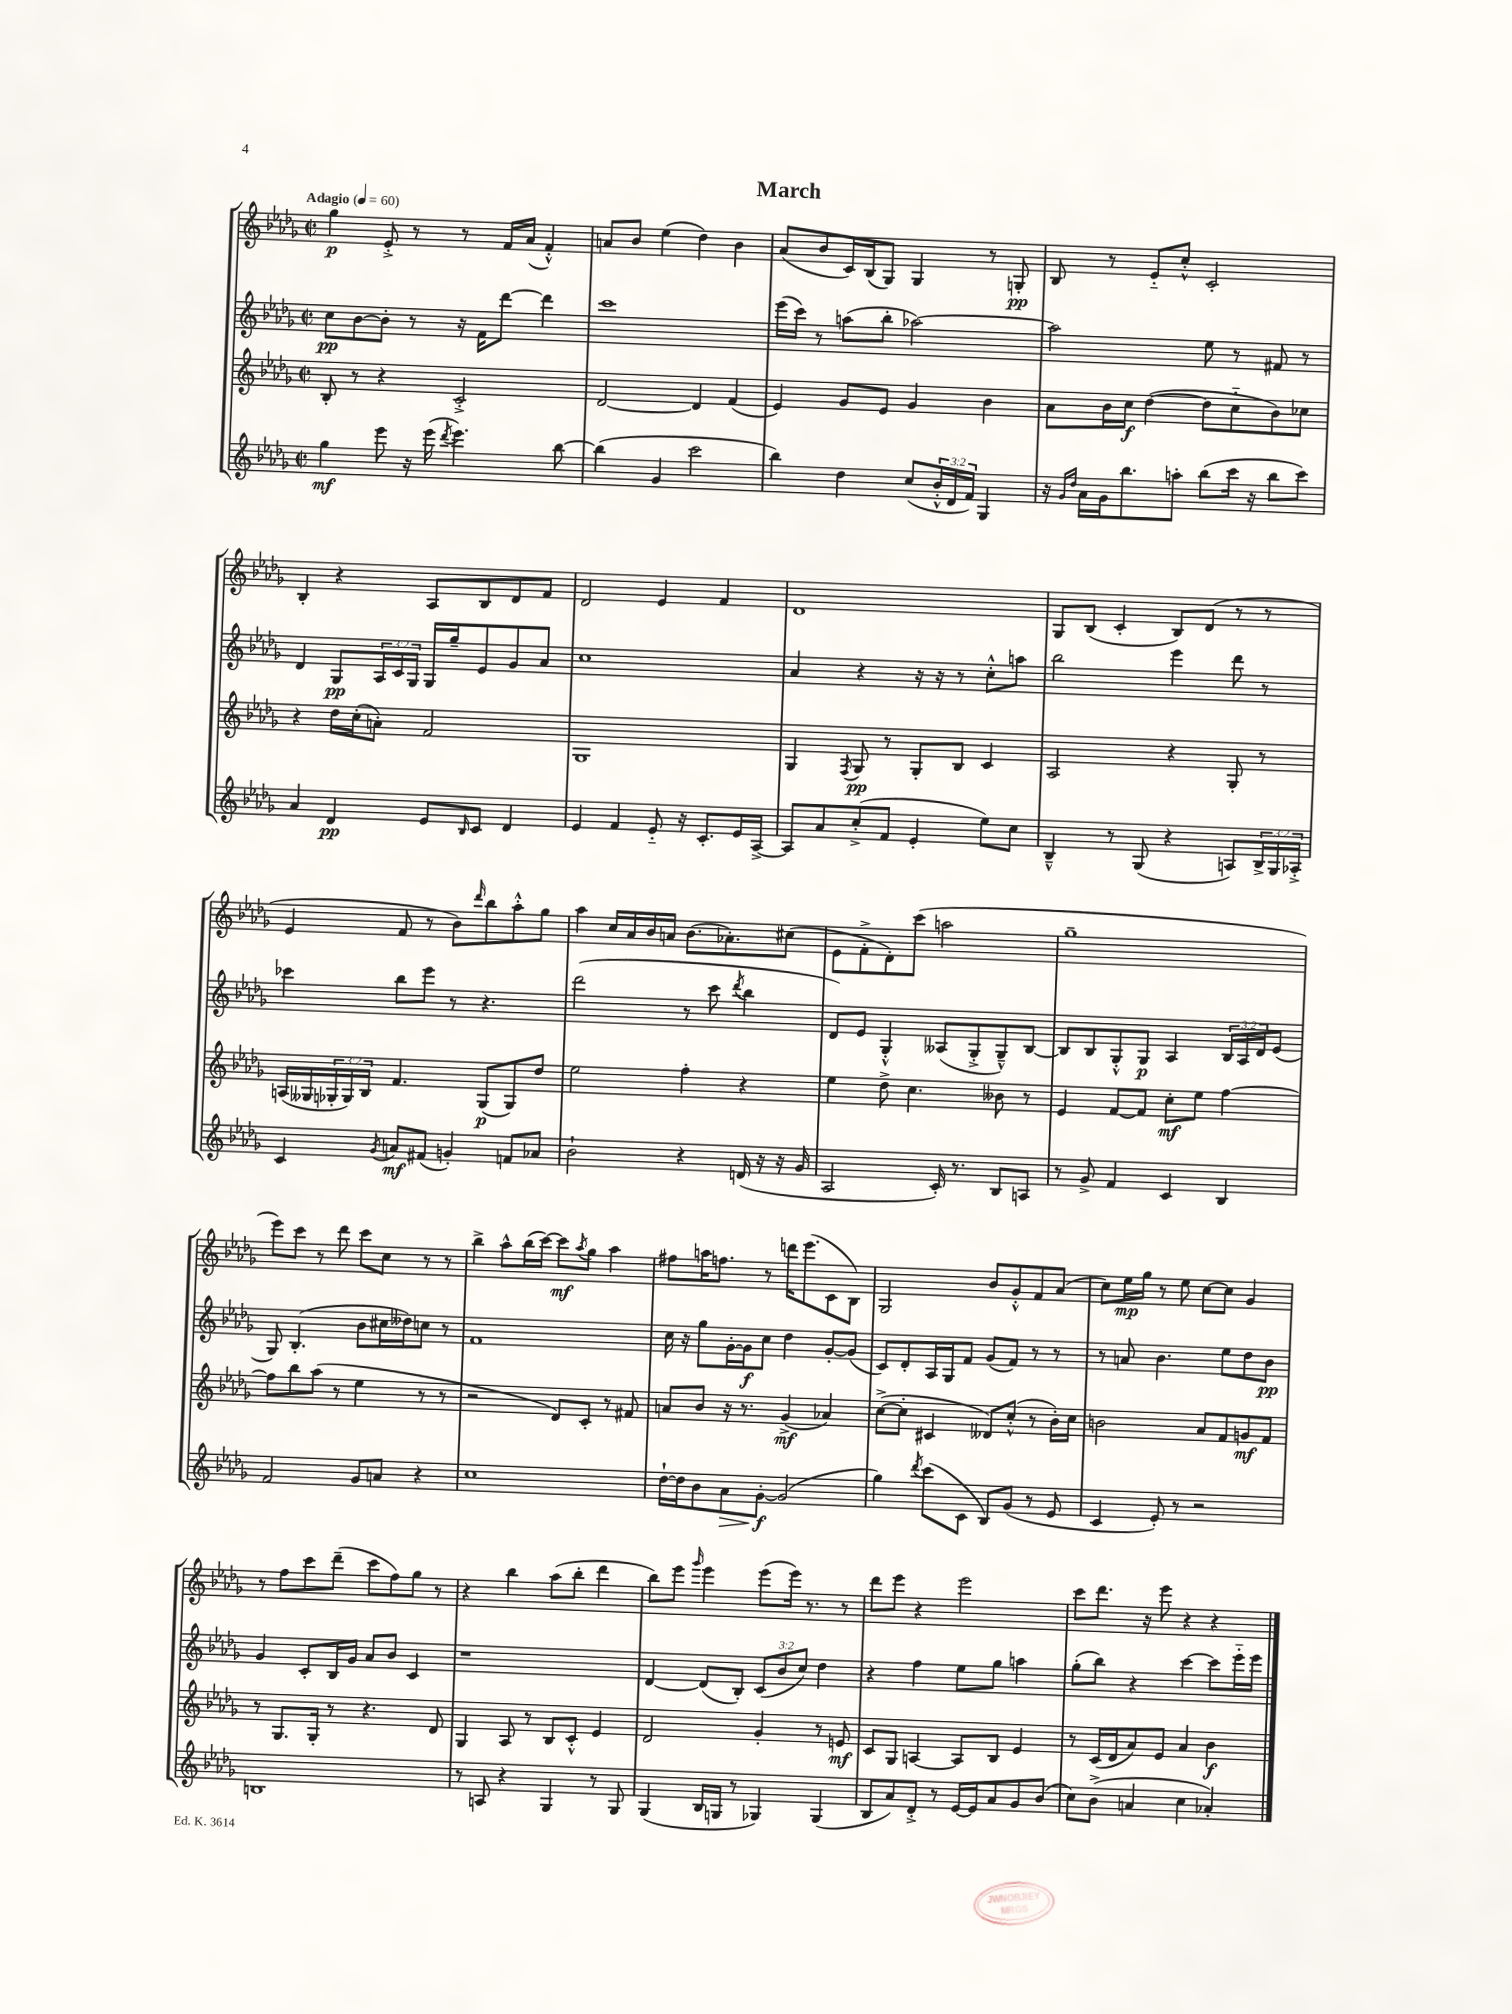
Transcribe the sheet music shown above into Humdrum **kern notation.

**kern	**dynam	**kern	**dynam	**kern	**dynam	**kern	**dynam
*part4	*part4	*part3	*part3	*part2	*part2	*part1	*part1
*staff4	*staff4	*staff3	*staff3	*staff2	*staff2	*staff1	*staff1
*clefG2	*	*clefG2	*	*clefG2	*	*clefG2	*
*k[b-e-a-d-g-]	*	*k[b-e-a-d-g-]	*	*k[b-e-a-d-g-]	*	*k[b-e-a-d-g-]	*
*M2/2	*	*M2/2	*	*M2/2	*	*M2/2	*
*met(c|)	*	*met(c|)	*	*met(c|)	*	*met(c|)	*
*MM60	*	*MM60	*	*MM60	*	*MM60	*
=1	=1	=1	=1	=1	=1	=1	=1
!	!	!	!	!	!	!LO:TX:a:B:t=Adagio	!
4gg-\	mf	8B-'/	.	8cc\L	pp	4gg-\	p
.	.	8r	.	[8b-\	.	.	.
8eee-\	.	4r	.	8b-'\J]	.	8e-'^/	.
16r	.	.	.	8r	.	8r	.
(16eee-\	.	.	.	.	.	.	.
8qddd-/	.	.	.	.	.	.	.
4.eee-\)	.	2c'^/	.	16r	.	8r	.
.	.	.	.	16f\KL	.	.	.
.	.	.	.	[8ddd-\J	.	16f/LL	.
.	.	.	.	.	.	(16a-/JJ	.
.	.	.	.	4ddd-\]	.	4f'^^/)	.
[8bb-\	.	.	.	.	.	.	.
=2	=2	=2	=2	=2	=2	=2	=2
(4bb-\]	.	[2d-/	.	1ccc	.	8an/L	.
.	.	.	.	.	.	8b-/J	.
4g-/	.	.	.	.	.	(4ee-\	.
2ccc\	.	4d-/]	.	.	.	4dd-\)	.
.	.	(4f/	.	.	.	4b-\	.
=3	=3	=3	=3	=3	=3	=3	=3
4bb-\)	.	4e-/)	.	(16eee-\LL	.	(8a-/L	.
.	.	.	.	16ccc\JJ)	.	.	.
.	.	.	.	8r	.	8b-/	.
4dd-\	.	8g-/L	.	(8aan\L	.	16c/L)	.
.	.	.	.	.	.	(16B-/J	.
.	.	8e-/J	.	8bb-'\J	.	8G-/J)	.
(8cc/L	.	4g-/	.	[2aa-X\)	.	4G-/	.
24b-'^^/L	.	.	.	.	.	.	.
24d-/	.	.	.	.	.	.	.
24f/JJ)	.	.	.	.	.	.	.
4G-/	.	4b-\	.	.	.	8r	.
.	.	.	.	.	.	8Gn'/	pp
=4	=4	=4	=4	=4	=4	=4	=4
16r	.	8a-\L	.	2aa-\]	.	8B-/	.
16qqg-/LL	.	.	.	.	.	.	.
16qqdd-/JJ	.	.	.	.	.	.	.
16a-\LL	.	.	.	.	.	.	.
16g-\J	.	16b-\L	.	.	.	8r	.
8.bb-\	.	16cc\JJ	f	.	.	.	.
.	.	([4dd-\	.	.	.	8e-/L	.
8aan'\J	.	.	.	.	.	8cc'^^/J	.
(8bb-\L	.	8dd-\L]	.	8ee-\	.	2c'/	.
16ccc\Jk	.	8cc\	.	8r	.	.	.
16r	.	.	.	.	.	.	.
8bb-\L	.	8b-\)	.	8f#X/	.	.	.
8ccc\J)	.	8cc-X\J	.	8r	.	.	.
!!LO:LB:g=z
=5	=5	=5	=5	=5	=5	=5	=5
4a-/	.	4r	.	4d-/	.	4B-'/	.
4d-/	pp	16dd-\LL	.	8G-/L	pp	4r	.
.	.	(16cc'\J	.	.	.	.	.
.	.	8an'\J)	.	24A-/L	.	.	.
.	.	.	.	24c/	.	.	.
.	.	.	.	24G-/JJ	.	.	.
8e-/L	.	2f/	.	16G-/LL	.	8A-/L	.
.	.	.	.	16gg-~/J	.	.	.
16qqB-/	.	.	.	.	.	.	.
8c/J	.	.	.	8e-/	.	8B-/	.
4d-/	.	.	.	8g-/	.	8d-/	.
.	.	.	.	8a-/J	.	8f/J	.
=6	=6	=6	=6	=6	=6	=6	=6
4e-/	.	1G-	.	1cc	.	2d-/	.
4f/	.	.	.	.	.	.	.
8e-/	.	.	.	.	.	4e-/	.
16r	.	.	.	.	.	.	.
8.c'/L	.	.	.	.	.	.	.
.	.	.	.	.	.	4f/	.
16e-/L	.	.	.	.	.	.	.
[16A-^/JJ	.	.	.	.	.	.	.
=7	=7	=7	=7	=7	=7	=7	=7
8A-/L]	.	4G-/	.	4a-/	.	1d-	.
8a-/	.	.	.	.	.	.	.
.	.	8qF/	.	.	.	.	.
(8cc'^/	.	8G-/	pp	4r	.	.	.
8f/J	.	8r	.	.	.	.	.
4e-'/	.	8G-'/L	.	16r	.	.	.
.	.	.	.	16r	.	.	.
.	.	8B-/J	.	8r	.	.	.
8ee-\L)	.	4c/	.	8cc'^^\L	.	.	.
8cc\J	.	.	.	8aan\J	.	.	.
=8	=8	=8	=8	=8	=8	=8	=8
4B-~^^/	.	2A-/	.	2bb-\	.	8G-/L	.
.	.	.	.	.	.	(8B-/J	.
8r	.	.	.	.	.	4c'/	.
(8G-/	.	.	.	.	.	.	.
4r	.	4r	.	4eee-\	.	8B-/L)	.
.	.	.	.	.	.	(8d-/J	.
8An/L)	.	8G-'/	.	8ddd-\	.	8r	.
24B-^/L	.	8r	.	8r	.	8r	.
24G-/	.	.	.	.	.	.	.
24A-X'^/JJ	.	.	.	.	.	.	.
!!LO:LB:g=z
=9	=9	=9	=9	=9	=9	=9	=9
4c/	.	(16An/LL	.	4ccc-X\	.	4e-/	.
.	.	16G--X/	.	.	.	.	.
.	.	24G-X'/	.	.	.	.	.
.	.	24G-/)	.	.	.	.	.
.	.	24B-/JJ	.	.	.	.	.
8qg-/	.	.	.	.	.	.	.
8an/L	mf	4.f/	.	8bb-\L	.	8f/	.
(8f#X/J	.	.	.	8eee-\J	.	8r	.
4gn'/)	.	.	.	8r	.	8b-\L)	.
.	.	.	.	.	.	16qqddd-/	.
.	.	(8G-/L	p	4.r	.	8bb-\	.
8fn/L	.	8G-/)	.	.	.	8aa-'^^\	.
8a-X/J	.	8dd-/J	.	.	.	8gg-\J	.
=10	=10	=10	=10	=10	=10	=10	=10
2b-`\	.	2ee-\	.	(2ddd-\	.	4aa-\	.
.	.	.	.	.	.	16cc/LL	.
.	.	.	.	.	.	16a-/	.
.	.	.	.	.	.	16b-/	.
.	.	.	.	.	.	16an/JJ	.
4r	.	4ff'\	.	8r	.	(8.b-\L	.
.	.	.	.	8ccc\	.	.	.
.	.	.	.	.	.	8.a-X'\)	.
.	.	.	.	8qddd-/	.	.	.
(16dn/	.	4r	.	4bb-\	.	.	.
16r	.	.	.	.	.	.	.
16r	.	.	.	.	.	(8cc#X\J	.
16g-/	.	.	.	.	.	.	.
=11	=11	=11	=11	=11	=11	=11	=11
2A-/	.	4ee-\	.	8d-/L)	.	8e-\L	.
.	.	.	.	8e-/J	.	8f'^\	.
.	.	8dd-^\	.	4G-'^^/	.	8d-'\)	.
.	.	4.cc\	.	.	.	(8ccc\J	.
16c'/)	.	.	.	(8A--X/L	.	2aan\	.
8.r	.	.	.	.	.	.	.
.	.	.	.	8G-'^/	.	.	.
8B-/L	.	8b--X\	.	8G-~^^/)	.	.	.
8An/J	.	8r	.	[8B-/J	.	.	.
=12	=12	=12	=12	=12	=12	=12	=12
8r	.	4e-/	.	8B-/L]	.	1gg-~	.
8g-^/	.	.	.	8B-/	.	.	.
4f/	.	[8f/L	.	8G-'^^/	.	.	.
.	.	8f/J]	.	8G-/J	p	.	.
4c/	.	8cc'\L	mf	4A-/	.	.	.
.	.	8ee-\J	.	.	.	.	.
4B-/	.	[4ff\	.	24B-/LL	.	.	.
.	.	.	.	24A-/	.	.	.
.	.	.	.	24d-/J	.	.	.
.	.	.	.	(8e-/J	.	.	.
!!LO:LB:g=z
=13	=13	=13	=13	=13	=13	=13	=13
2f/	.	8ff\L]	.	8G-/)	.	8eee-\L)	.
.	.	8bb-\	.	(4.B-'/	.	8ccc\J	.
.	.	(8aa-\J	.	.	.	8r	.
.	.	8r	.	.	.	8ddd-\	.
8g-/L	.	4ee-\	.	8b-\L	.	8ccc\L	.
8an/J	.	.	.	16cc#X\L	.	8cc\J	.
.	.	.	.	16dd--X\J)	.	.	.
4r	.	8r	.	8ccn\J	.	8r	.
.	.	8r	.	8r	.	8r	.
=14	=14	=14	=14	=14	=14	=14	=14
1cc	.	2r	.	1f	.	4bb-^\	.
.	.	.	.	.	.	8aa-^^\L	.
.	.	.	.	.	.	(16bb-\L	.
.	.	.	.	.	.	[16ccc\JJ)	.
.	.	8d-/L)	.	.	.	8ccc\L]	mf
.	.	.	.	.	.	8qaa-/	.
.	.	8c'/J	.	.	.	8gg-\J	.
.	.	8r	.	.	.	4aa-\	.
.	.	8f#X/	.	.	.	.	.
=15	=15	=15	=15	=15	=15	=15	=15
[16dd-`\LL	.	8an/L	.	16cc\	.	8ff#X\L	.
16dd-\J]	.	.	.	16r	.	.	.
8b-\	.	8b-/J	.	8gg-\L	.	16aan\K	.
.	.	.	.	.	.	8.ffn\J	.
!	!LO:HP:b	!	!	!	!	!	!
8a-\	>	16r	.	[16g-'\L	.	.	.
.	.	8.r	.	16g-\J]	f	.	.
[8g-'\J	f	.	.	8cc\J	.	8r	.
(2g-/]	]	(4g-^/	mf	4dd-\	.	16dddn\KL	.
.	.	.	.	.	.	(8.eee-\	.
.	.	4a-X/)	.	[8g-'/L	.	8c\	.
.	.	.	.	(8g-/J]	.	8B-\J)	.
=16	=16	=16	=16	=16	=16	=16	=16
4gg-\)	.	([8cc^\L	.	8c/L)	.	2G-/	.
.	.	8cc'\J]	.	8d-'/	.	.	.
8qddd-/	.	.	.	.	.	.	.
(8ccc\L	.	4c#X/	.	16A-/L	.	.	.
.	.	.	.	16G-/J	.	.	.
8c\J	.	.	.	8f/J	.	.	.
8B-/L)	.	8d--X/L)	.	(8g-/L	.	8b-/L	.
(8g-/J	.	(8cc'^^/J	.	8f/J)	.	8g-'^^/	.
8r	.	8r	.	8r	.	8f/	.
8e-/	.	16b-'\LL)	.	8r	.	(8a-/J	.
.	.	16cc\JJ	.	.	.	.	.
=17	=17	=17	=17	=17	=17	=17	=17
4c/	.	2bn\	.	8r	.	8cc\L)	.
.	.	.	.	8an/	.	16ee-\L	mp
.	.	.	.	.	.	16gg-\JJ	.
8e-'/)	.	.	.	4.b-\	.	8r	.
8r	.	.	.	.	.	8ee-\	.
2r	.	8a-/L	.	.	.	[8cc\L	.
.	.	8f/	.	8ee-\L	.	8cc\J]	.
.	.	8gn/	mf	8dd-\	.	4g-/	.
.	.	8f/J	.	8b-\J	pp	.	.
!!LO:LB:g=z
=18	=18	=18	=18	=18	=18	=18	=18
1Bn	.	8r	.	4g-/	.	8r	.
.	.	8.G-/L	.	.	.	8ff\L	.
.	.	.	.	8c'/L	.	8ccc\	.
.	.	16G-'/Jk	.	.	.	.	.
.	.	8r	.	16B-/L	.	(8ddd-~\J	.
.	.	.	.	16g-/JJ	.	.	.
.	.	4.r	.	8a-/L	.	8ccc\L	.
.	.	.	.	8b-/J	.	8ff\)	.
.	.	.	.	4c/	.	8gg-\J	.
.	.	8d-/	.	.	.	8r	.
=19	=19	=19	=19	=19	=19	=19	=19
8r	.	4G-/	.	1r	.	4r	.
8An/	.	.	.	.	.	.	.
4r	.	8A-/	.	.	.	4bb-\	.
.	.	8r	.	.	.	.	.
4G-/	.	8B-/L	.	.	.	(8aa-\L	.
.	.	8c'^^/J	.	.	.	8bb-'\J	.
8r	.	4e-/	.	.	.	4ddd-\	.
8G-/	.	.	.	.	.	.	.
=20	=20	=20	=20	=20	=20	=20	=20
(4G-/	.	2d-/	.	[4d-/	.	8bb-\L)	.
.	.	.	.	.	.	8eee-\J	.
.	.	.	.	.	.	16qqggg-/	.
16B-/LL	.	.	.	(8d-/L]	.	4eee-\	.
16Gn/JJ	.	.	.	.	.	.	.
8r	.	.	.	8B-'/J)	.	.	.
4G-X/)	.	4g-'/	.	(12c/L	.	(8eee-\L	.
.	.	.	.	12b-/	.	.	.
.	.	.	.	.	.	16eee-\Jk)	.
.	.	.	.	12cc/J)	.	.	.
.	.	.	.	.	.	8.r	.
(4G-/	.	8r	.	4dd-\	.	.	.
.	.	8en/	mf	.	.	8r	.
=21	=21	=21	=21	=21	=21	=21	=21
8B-/L	.	8c/L	.	4r	.	8ddd-\L	.
8a-/)	.	8G-/J	.	.	.	8eee-\J	.
8d-'^/J	.	[4An/	.	4ff\	.	4r	.
8r	.	.	.	.	.	.	.
[16e-/LL	.	8A/L]	.	8ee-\L	.	2eee-\	.
16e-/J]	.	.	.	.	.	.	.
8a-/	.	8B-/J	.	8gg-\J	.	.	.
8g-/	.	4e-/	.	4aan\	.	.	.
(8b-/J	.	.	.	.	.	.	.
=22	=22	=22	=22	=22	=22	=22	=22
8cc\L)	.	8r	.	(8gg-'\L	.	8ccc\L	.
(8b-^\J	.	(16c/LL	.	8bb-\J)	.	8.ddd-\J	.
.	.	16d-/J	.	.	.	.	.
4an/	.	8a-/)	.	4r	.	.	.
.	.	.	.	.	.	16r	.
.	.	8e-/J	.	.	.	8eee-\	.
4cc\	.	4a-/	.	[4ccc\	.	4r	.
4a-X'/)	.	4b-\	f	8ccc\L]	.	4r	.
.	.	.	.	16eee-\L	.	.	.
.	.	.	.	16eee-\JJ	.	.	.
==	==	==	==	==	==	==	==
*-	*-	*-	*-	*-	*-	*-	*-
